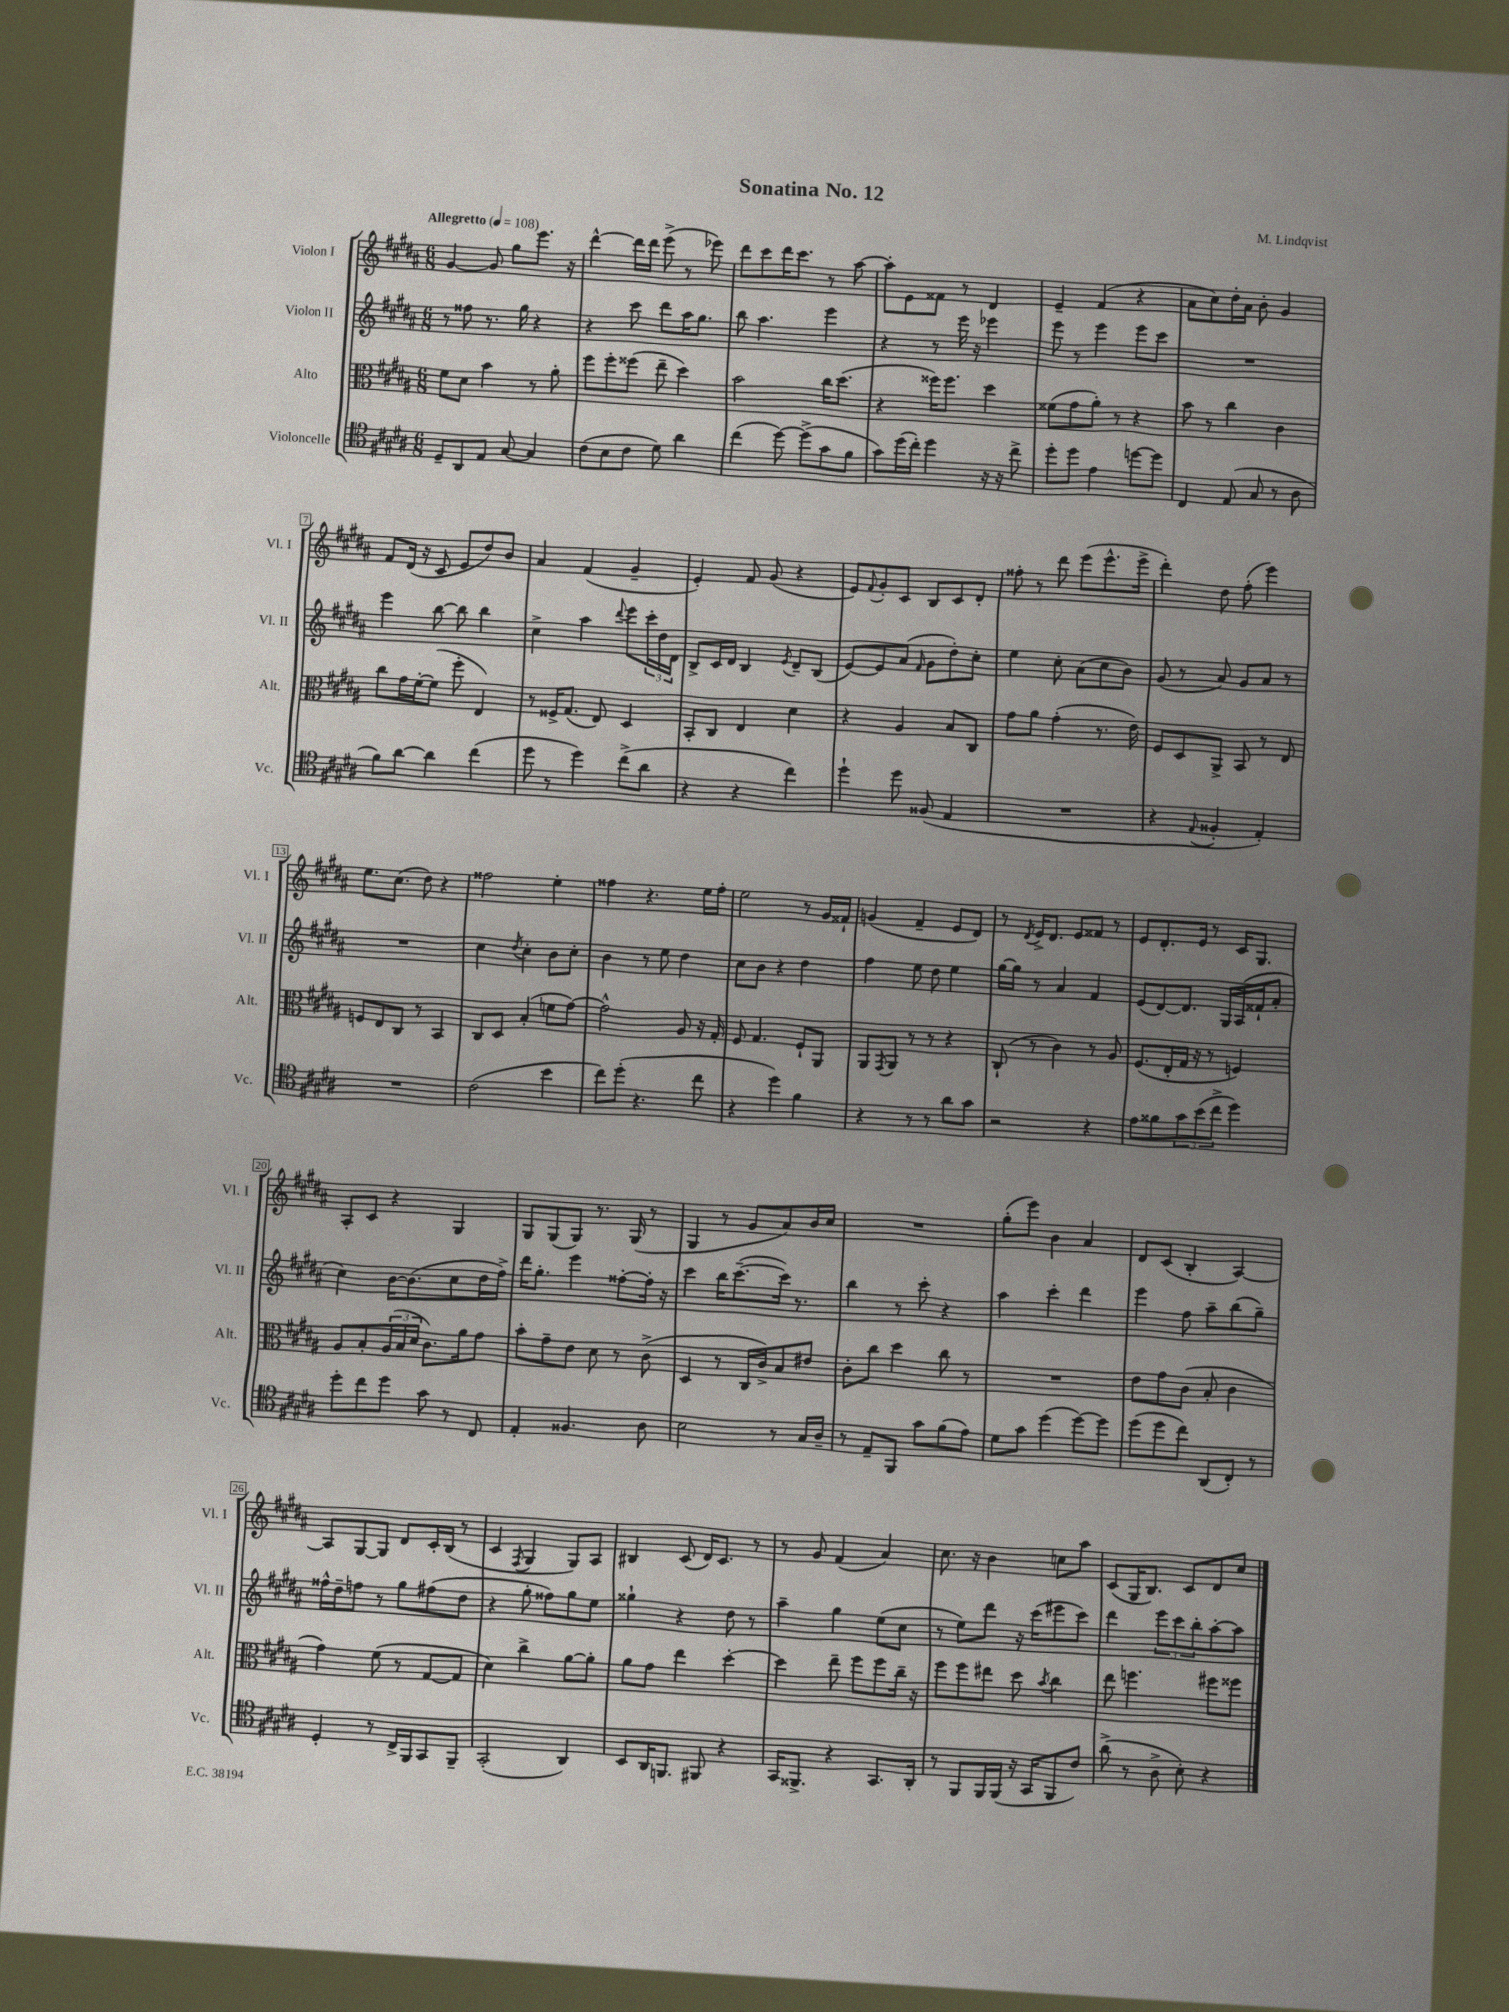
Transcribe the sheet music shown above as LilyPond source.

\header { title = "Sonatina No. 12" composer = "M. Lindqvist" }
<<
\new StaffGroup <<
\new Staff = "s0" \with { instrumentName = "Violon I" shortInstrumentName = "Vl. I" } {
    \clef treble \key b \major \numericTimeSignature \time 6/8 \tempo "Allegretto" 4 = 108
    gis'4~ gis'8 gis''8 e'''8. r16 |
    dis'''4~-^ dis'''16 dis'''16 e'''8->( r8 ees'''8) |
    dis'''8 cis'''8 dis'''16 cis'''8. r8 ais''8~ |
    ais''8-. e'8 fisis'8 r8 dis'4 |
    e'4-- fis'4( r4 |
    ais'8 cis''8) dis''16-. ais'16 b'8-. gis'4 |
    fis'8 dis'16( r16 cis'8 e'8 dis''8) b'8 |
    ais'4 fis'4( gis'4-- |
    e'4-.) fis'8 gis'8( r4 |
    e'8) \appoggiatura { fis'8 } gis'8-. cis'8 b8 cis'8 dis'8-. |
    fisis''8-. r8 dis'''8 e'''8( e'''8.-^ e'''16-> |
    dis'''4-.) dis''8 fis''8-.( e'''4) |
    e''8. cis''8.( dis''8) r4 |
    fisis''2 e''4-. |
    fisis''4 r4. e''16 fisis''16-. |
    e''2 r8 gis'16 fisis'16-! |
    g'4( fis'4-- e'8 dis'8) |
    r8 \acciaccatura { dis'8 } e'16-> dis'8. e'8 fisis'8 r8 |
    e'8 dis'8.-. e'16 r8 cis'16 gis8. |
    ais8-. cis'8 r4 gis4 |
    gis8 gis8( gis8) r8. gis16( r8 |
    gis4 r8 gis'8 ais'8) b'16 cis''16 |
    R2. |
    gis''8-.( e'''8) b'4 ais'4 |
    dis'8 cis'8( b4-. ais4~) |
    ais8 gis8~ gis8 dis'8 cis'16-. b16( r8 |
    cis'4 \acciaccatura { fis8 } gis4 gis8) ais8 |
    bis4 cis'8( dis'16) cis'8. r8 |
    r8 gis'8 fis'4( ais'4) |
    cis''8. r16 b'4 c''8 ais''8 |
    cis'8( gis16 b8.) cis'8 dis'8 cis''8 \bar "|." |
}
\new Staff = "s1" \with { instrumentName = "Violon II" shortInstrumentName = "Vl. II" } {
    \clef treble \key b \major \numericTimeSignature \time 6/8
    r8 fisis''8 r8. gis''16 r4 |
    r4 cis'''8 dis'''8 ais''16 gis''8. |
    b''8 ais''4. e'''4 |
    r4 r8 e'''16 r16 ees'''4 |
    e'''8 r8 e'''4 e'''8 cis'''8 |
    R2. |
    e'''4 b''8~ b''8 b''4 |
    cis''4-> ais''4 \appoggiatura { dis'''8 } e'''8 \tuplet 3/2 { cis'''16-. dis''16 dis'16 } |
    b8-> cis'16 dis'16 b4 \acciaccatura { e'8 } dis'8-- b8( |
    e'8~) e'8 ais'8( \grace { fis'16 } gis'8 dis''8-.) cis''8-. |
    e''4 cis''8-. ais'8( cis''8 b'8) |
    gis'8( r8 ais'8) gis'8 ais'8 r8 |
    R2. |
    cis''4 \acciaccatura { dis''8 } cis''4-. b'8 cis''8-. |
    b'4 r8 e''8 dis''4 |
    cis''8 b'8 r4 dis''4 |
    fis''4 e''8 dis''8 e''4 |
    gis''16~ gis''16 r8 ais'4 fis'4 |
    e'8( dis'8~) dis'8. gis16 ais16( fisis'16-! ais'8-. |
    cis''4) b'16~ b'8.( cis''8 dis''16 fis''16->) |
    dis'''16 gis''8.-. e'''4 fisis''8~-. fisis''16-. r16 |
    cis'''4 b''16 cis'''8.~--( cis'''16) r8. |
    b''4 r8 cis'''8-. r4 |
    ais''4 cis'''4-. dis'''4 |
    e'''4 fis''8 ais''8-- b''8( gis''8--) |
    fisis''16-^ dis''16-- f''8 r8 gis''8 fis''8( dis''8 |
    r4 gis''8-. fisis''8) gis''8 e''8 |
    gisis''4-! r4 dis''8 r8 |
    ais''4-- gis''4 e''8( cis''8 |
    r8 e''8) dis'''8 r16 cis'''16( eis'''8 cis'''8) |
    dis'''4 \tuplet 3/2 { e'''8 cis'''8 b''8-. } ais''8~-. ais''8 \bar "|." |
}
\new Staff = "s2" \with { instrumentName = "Alto" shortInstrumentName = "Alt." } {
    \clef alto \key b \major \numericTimeSignature \time 6/8
    fis'8 dis'8 b'4 r8 ais'8-. |
    fis''8 fis''8-. fisis''8( e''8-- dis''4) |
    b'2 cis''16 dis''8.( |
    r4 fisis''16) fisis''8. dis''4 |
    fisis'8( gis'8 ais'8-.) r8 r4 |
    b'8 r8 cis''4 cis'4 |
    cis''8 gis'16 fis'16~-. fis'8( fis''8-. e4) |
    r8 fisis16-> gis8.( e8) dis4 |
    b,8-. cis8 e4 dis'4 |
    r4 ais4 b8 cis8 |
    gis'8 ais'8 gis'4-.( r8. e'16) |
    fis8 dis8 ais,8-> b,8 r8 e8 |
    f8 e8 cis8 r8 b,4 |
    cis8 dis8 b4-.( f'8 gis'8~) |
    gis'2-^ ais8 r16 gis16-. |
    fis8 gis4. fis8-! ais,8 |
    ais,8 \acciaccatura { gis,8 } ais,8 r8 r8 r4 |
    cis8-!( r8 cis'4) r8 ais8 |
    fis8.( e16-. gis16 r16 r8 f4) |
    ais8 b8-. \tuplet 3/2 { ais16( b16 dis'16 } cis'8.) ais'16 gis'8 |
    b'8-. gis'8-- e'8 dis'8 r8 cis'8->( |
    dis4 r8 cis16 cis'16->) b8 eis'8 |
    cis'8-. cis''8 dis''4 cis''8 r8 |
    R2. |
    e'8 gis'8 cis'8( b8-. cis'4 |
    gis'4) fis'8( r8 gis8~ gis8 |
    dis'4) cis''4-> ais'8~ ais'8-. |
    ais'8 gis'8 e''4 dis''4~-. |
    dis''4 e''8-- fis''8 fis''8 cis''16-- r16 |
    fis''8 fis''8 eis''8 dis''8 \acciaccatura { b'8 } cis''4 |
    e''8 f''4. fis''8 fisis''8 \bar "|." |
}
\new Staff = "s3" \with { instrumentName = "Violoncelle" shortInstrumentName = "Vc." } {
    \clef tenor \key b \major \numericTimeSignature \time 6/8
    dis8-- ais,8 e8 gis8~ gis4 |
    cis'8( b8 cis'8 dis'8) ais'4 |
    cis''4( dis''8~) dis''8->( gis'8 fis'8 |
    gis'8) dis''16( cis''16-.) dis''4 r16 r16 cis''8-> |
    dis''8-. dis''8 e'4 d''8~ d''8 |
    cis4 e8( gis8 r8 ais8 |
    fis'8) ais'8~ ais'4 cis''4( |
    dis''8 r8 dis''4) cis''8->( ais'8 |
    r4 r4 cis''4) |
    dis''4-! dis''8 fisis8( e4 |
    R2. |
    r4 \appoggiatura { e8 } fisis4-. e4-.) |
    R2. |
    cis'2( b'4 |
    cis''8) dis''8-.( r4. cis''8 |
    r4 dis''4) fis'4 |
    r4 r8 r8 ais'8 gis'8 |
    r2 r4 |
    e'8 fisis'8 \tuplet 3/2 { gis'8 b'8( cis''8-> } dis''4) |
    dis''8-. cis''8 dis''8 gis'8 r8 cis8 |
    e4-. fisis4. ais8 |
    b2 r8 gis16 ais16-- |
    r8 e8-- fis,8 gis'8 fis'8( e'8) |
    dis'8 gis'8 dis''4( dis''8~) dis''8 |
    dis''8( dis''8 cis''8) ais,8( cis8-.) r8 |
    dis4-. r8 cis16-> fis,16 gis,8 fis,8-- |
    gis,2-.( ais,4) |
    b,8 ais,16 f,8. fis,8 r4 |
    gis,16 fisis,8.-> r4 gis,8. ais,16-. |
    r8 fis,8 fis,16 fis,16( r16 gis,16 fis,8 cis'8) |
    ais'8->( r8 ais8-> b8-.) r4 \bar "|." |
}
>>
>>
\layout { \context { \Score \override BarNumber.stencil = #(make-stencil-boxer 0.1 0.3 ly:text-interface::print) } }
